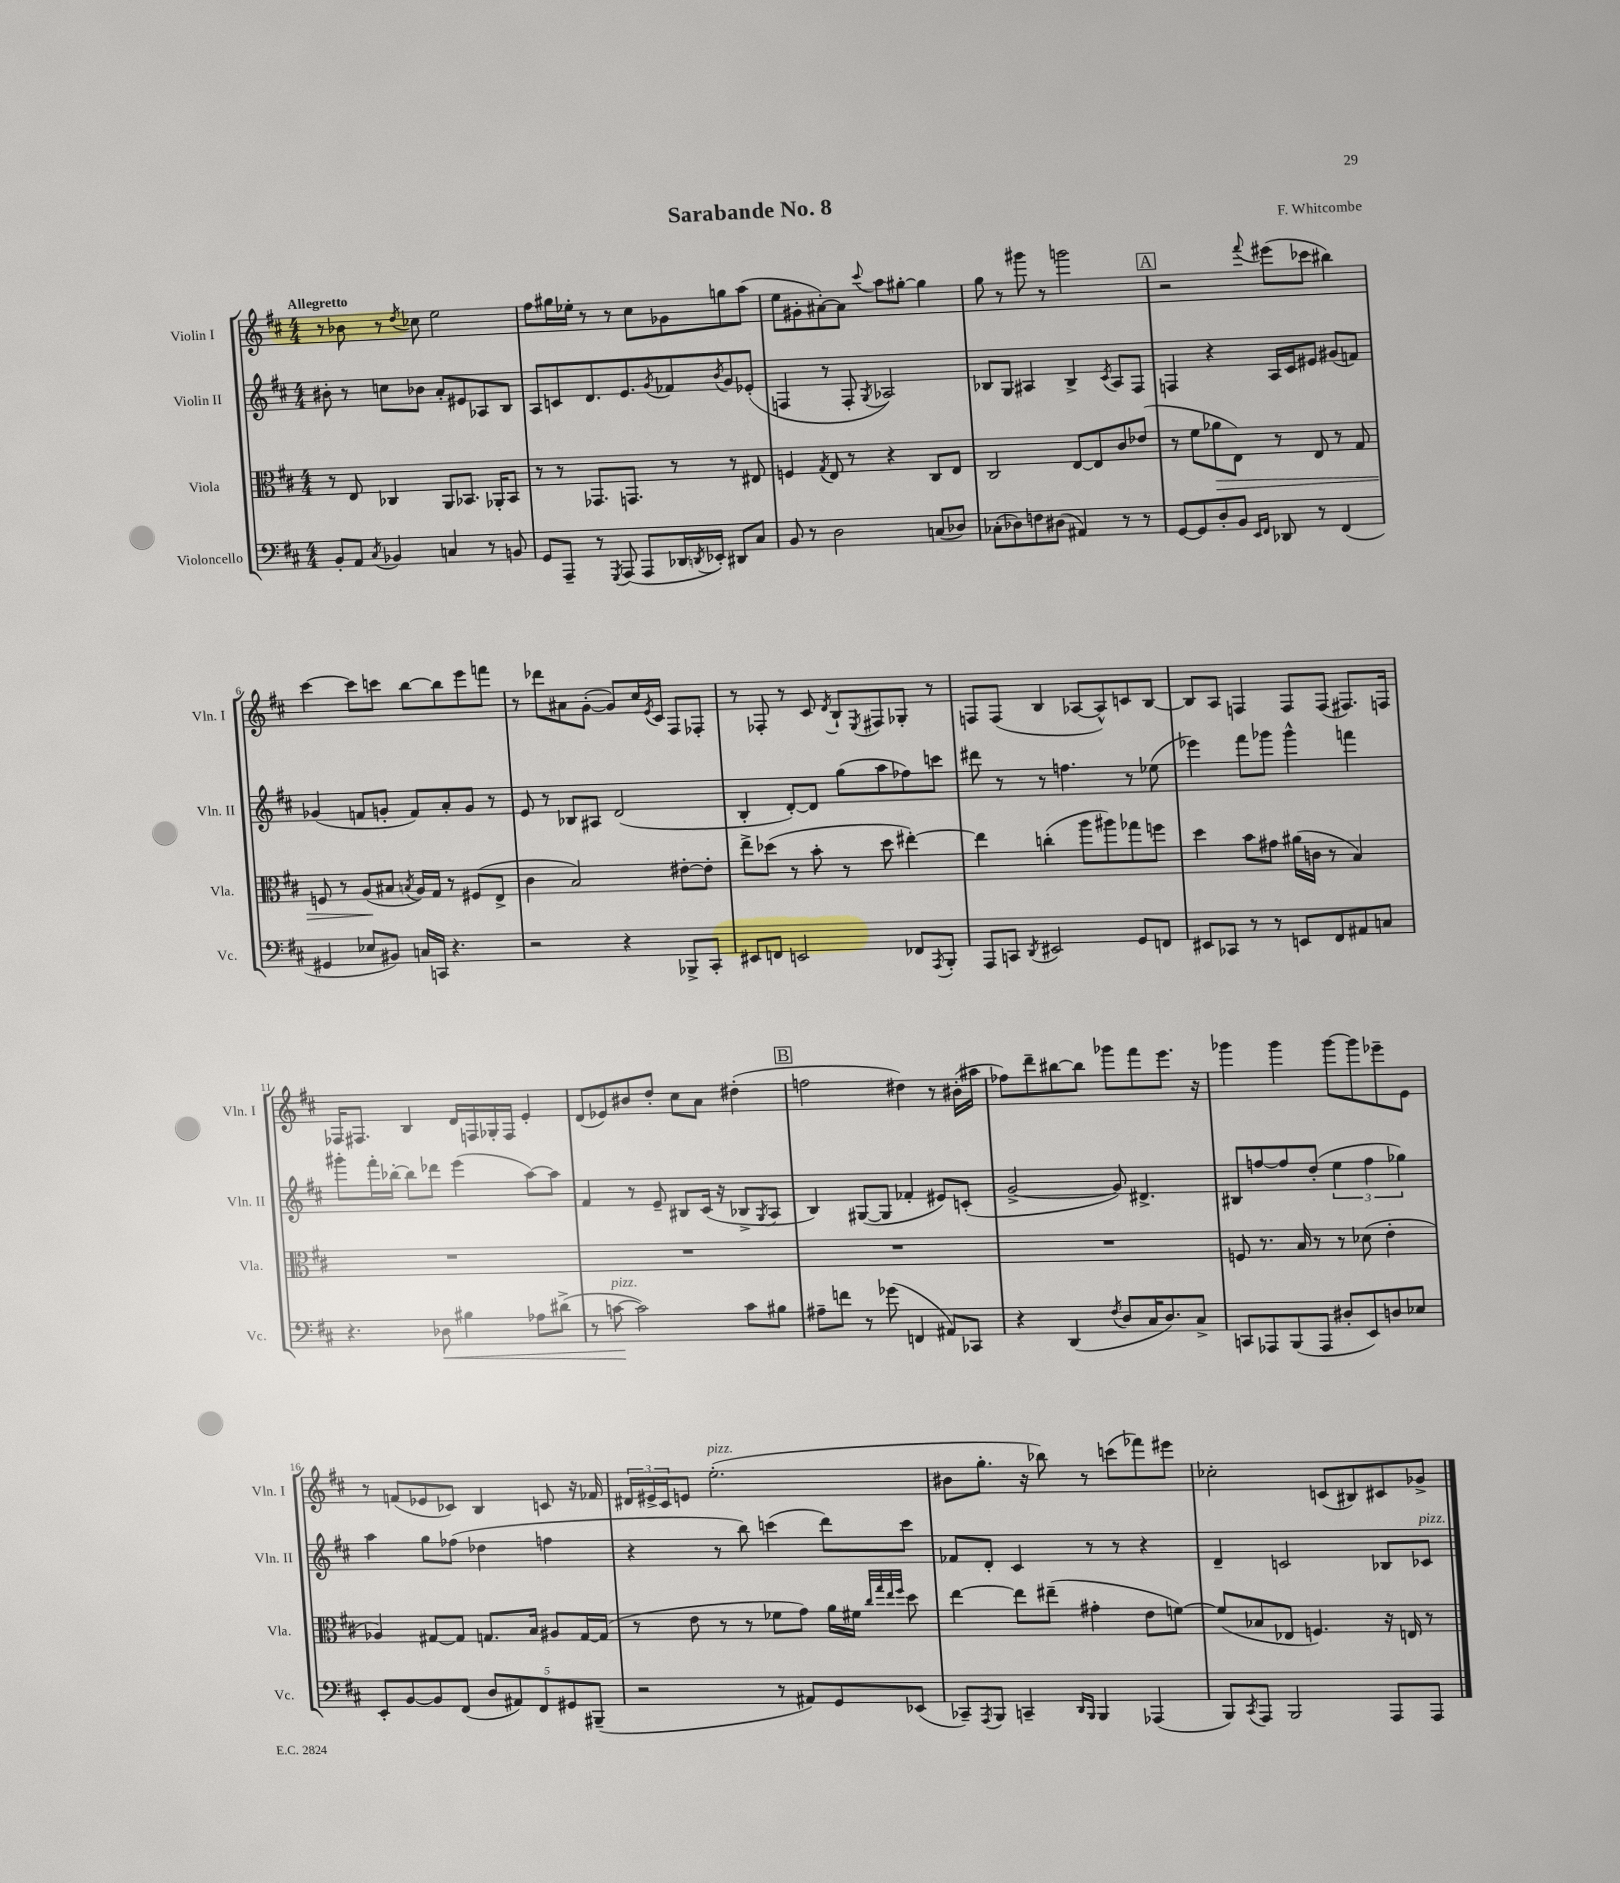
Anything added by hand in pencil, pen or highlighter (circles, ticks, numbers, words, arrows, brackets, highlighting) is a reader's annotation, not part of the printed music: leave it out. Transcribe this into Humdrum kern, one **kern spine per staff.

**kern	**kern	**kern	**kern
*staff4	*staff3	*staff2	*staff1
*clefF4	*clefC3	*clefG2	*clefG2
*k[f#c#]	*k[f#c#]	*k[f#c#]	*k[f#c#]
*M4/4	*M4/4	*M4/4	*M4/4
8BB'/L	8r	8b#'\	8r
8AA/J	8E/	8r	8b-\
8qC#/	.	.	.
4BB-/	4C-/	8cc\L	8r
.	.	.	8qdd/
.	.	8b-\J	8cc-\
4C/	8AA/L	8a'/L	2ee\
.	8.BB-/J	8e#/	.
8r	.	8A-/	.
.	16AA-'/LK	.	.
8BB/	8BB-/J	8B/J	.
=	=	=	=
8GG/L	8r	8A/L	8ff#\L
8AAA~/J	8r	8c/	16gg#\L
.	.	.	16ee-'\JJ
8r	8.GG-/L	8.d/	8r
8qGGG/	.	.	.
(8AAA/	.	.	8r
.	8.GG/J	8.e/	.
8AAA/L	.	.	8cc#\L
.	.	8qg/	.
16DD-/L	8r	8f-/	8g-\
8qDD/	.	.	.
16EE-'/JJ)	.	.	.
.	.	8qb/	.
8DD#/L	8r	8g/	8gg\
8C#/J	8E#/	(8e-'/J	(8aa\J
=	=	=	=
8BB/	4F/	4F/	8ee\L
8r	.	.	8g#'\
.	8qG/	.	.
2D\	8E/	8r	[8a#'\)
.	8r	8F'/	8a#\]J
.	.	8qG/	8qqccc#/
.	4r	2A-/)	8aa\L
.	.	.	[8gg#'\J
(8C/L	8C#/L	.	4gg#\]
8D-/J)	8E/J	.	.
=	=	=	=
(8C-'\L	2C#/	8B-/L	8gg\
8D-\)	.	8G/J	8r
8F\	.	4A#/	8ggg#\
(8D#\J	.	.	8r
4AA#/)	[8E/L	4B-^/	2ggg\
.	8E/]	.	.
.	.	8qc#/	.
8r	8c#/	8A#/L	.
8r	(8e-/J	8F#/J	.
=	=	=	=
[8GG/L	8r	4F/	2r
8GG/]	8f#\L	.	.
8D'/	8a-\	4r	.
8BB/J	8E\J)	.	.
16qqEE/LL	.	.	.
16qqFF#/JJ	.	.	8qqfff#/
8DD-/	8r	16A/LL	(8eee#\L
.	.	16c#/J	.
8r	8E/	8e#/J	8ccc-\J
(4FF#/	8r	(8g#/L	4bb#\)
.	8G/	8f/J)	.
=	=	=	=
4GG#/	8F/	(4g-/	[4ccc#\
.	8r	.	.
8E-/L	(8A/L	8f/L	8ccc#\]L
8BB#/J)	8B#/J	8g'/J	8ccc\J
.	8qB/	.	.
16C/LL	16A/LL)	8f/L)	[8bb\L
16CC/JJ	16G/JJ	.	.
4.r	8r	8a'/	8bb\]
.	(8F#/L	8g/J	8eee\
.	8E^/J	8r	8fff\J
=	=	=	=
2r	4c#\	8e/	8r
.	.	8r	8ddd-\L
.	2B/)	8B-/L	8a#\
.	.	8A#/J	([8g'\J
4r	.	(2d/	8g/]L)
.	.	.	16cc#/L
.	.	.	8qe/
.	.	.	16c#/JJ
8BBB-^/L	[8e#'\L	.	8F#/L
8CC#'/J	8e#'\]J	.	8F-'/J
=	=	=	=
8EE#/L	8ee^\L	4B'/	8r
8FF/J	(8dd-\J	.	8F-'/
2EE/	8r	[8d'/L)	8r
.	8b'\	8d/]J	8c#/
.	.	.	8qd/
.	8r	(8gg\L	8B`/L
.	.	.	8qE/
.	8dd-\	8aa\	8F#/
8FF-/L	[4ee#'\)	8ff-\)	8G-'/J
8qAAA/	.	.	.
8BBB'/J	.	8ccc\J	8r
=	=	=	=
8AAA/L	4ee#\]	8ddd#\	8F/L
8CC/J	.	8r	(8F/J
8qDD/	.	.	.
2EE#/	(4cc'\	8r	4B/
.	.	4.ff\	.
.	8aa\L	.	[8A-/L
.	8aa#\)	.	8A-^^/])
8GG/L	8gg-\	8r	8c/
8FF/J	8ff\J	(8ee-\	[8B/J
=	=	=	=
8EE#/L	4dd\	4eee-\)	8B/]L
8CC-/J	.	.	8A/J
8r	8b\L	8fff#\L	4F/
8r	8g#\J	8ggg-\J	.
8EE/L	(16a#\LL	4ggg-^^\	8F/L
.	16c\JJ	.	.
8FF#/	8r	.	(8F/J
8AA#/	4B/)	4fff\	8.F#/L)
8C/J	.	.	.
.	.	.	16F/Jk
=	=	=	=
4.r	1r	8ggg#'\L	16F-/LK
.	.	.	8.F#/J
.	.	16fff#'\L	.
.	.	[16bb-'\JJ	.
.	.	8bb-\]L	4B/
8D-\	.	8ddd-\J	.
4B#\	.	(4eee\	16d/LL
.	.	.	16F/
.	.	.	16G-'/
.	.	.	16F/JJ
8A-\L	.	[8aa\L)	4e'/
(8d#^\J	.	8aa\]J	.
=	=	=	=
8r	1r	4f#/	(8d/L
[8c\	.	.	8e-/)
2c\])	.	8r	8b#/
.	.	8e~/	8dd'/J
.	.	8B#/L	8cc#\L
.	.	(16c#/Jk	8a\J
.	.	16r	.
8c\L	.	8B-^/L	(4dd#'\
.	.	8qG/	.
8B#\J	.	8A/J	.
=	=	=	=
8A#~\L	1r	4B/)	2ff\
8f\J	.	.	.
8r	.	([8G#/L	.
(8g-\	.	8G#/]J	.
4FF/	.	4f-'/	4dd#\)
8AA#/L)	.	8e#/L)	8r
8CC-/J	.	(8c'/J	(16b#'\LL
.	.	.	16aa#\JJ
=	=	=	=
4r	1r	[2g^/	8ff-\L)
.	.	.	8ddd~\
(4DD/	.	.	[8bb#\
.	.	.	8bb#\]J
8qF#/	.	.	.
8D/L	.	8g/])	8ggg-\L
16C#/K	.	4.d#^/	8fff#\
8.D/)	.	.	.
.	.	.	8.eee\J
8C#^/J	.	.	.
.	.	.	16r
=	=	=	=
8CC/L	8F/	8B#/L	4ggg-\
8AAA-/	8.r	[8ff/	.
(8BBB/	.	8ff/]	4ggg-\
.	16B/	.	.
8AAA-/J	8r	(8dd'/J	.
8D#'/L	8r	6ee\	[8ggg-\L
8EE/)	(8d-\	.	8ggg-\]
.	.	6ff\	.
8D/	4e'\	.	8eee-~\
.	.	6gg-\)	.
8E-/J	.	.	8e\J
=	=	=	=
8EE'/L	4A-/)	4aa\	8r
[8BB/	.	.	(8f/L
8BB/]	[8G#/L	8gg\L	8e-/
(8FF#/J	8G#/]J	(8ff-\J	8c-/J)
10D/L	8.G/L	4dd-\	4B/
10AA#/)	.	.	.
.	16B/Jk	.	.
10FF#/	.	.	.
.	8A#/L	4ff\	8c/
10GG#/	.	.	.
.	[16G/L	.	16r
(10BBB#~/J	.	.	.
.	(16G/]JJ	.	16f-/
=	=	=	=
2r	8r	4r	24d#/LL
.	.	.	24e#^/
.	.	.	24c#/J
.	8e\	.	8e/J
.	8r	8r	(2.ee'\
.	8r	8bb\)	.
8r	8f-\L	(4ccc\	.
8AA#/L)	8g\J)	.	.
8GG/	16a\LL	8ddd\L)	.
.	16f#\JJ	.	.
.	32qqcc#/LLL	.	.
.	32qqgg/	.	.
.	32qqee/	.	.
.	32qqff#/JJJ	.	.
(8EE-/J	8dd\	8ccc\J	.
=	=	=	=
8CC-~/L)	[4ee\	8f-/L	8b#\L
8qAAA/	.	.	.
8BBB/J	.	8d'/J	8.gg'\J
4CC~/	8ee\]L	4c#/	.
.	.	.	16r
.	(8ee#~\J	.	8bb-\)
16qqDD/LL	.	.	.
16qqBBB/JJ	.	.	.
4BBB/	4g#'\	8r	8r
.	.	8r	(8ccc\L
(4AAA-/	8e\L	4r	8fff-\)
.	[8f\J)	.	8eee#\J
=	=	=	=
8BBB/L)	(8f/]L	4d~/	2cc-'\
8qCC#/	.	.	.
8AAA/J	8B-/	.	.
2BBB/	8E-/J	2c/	.
.	4.F/)	.	.
.	.	.	(8c/L
.	.	.	8B#/)
8AAA/L	16r	8B-/L	8c#/
.	16E/	.	.
8AAA/J	8r	8c-/J	8g-^/J
==	==	==	==
*-	*-	*-	*-
